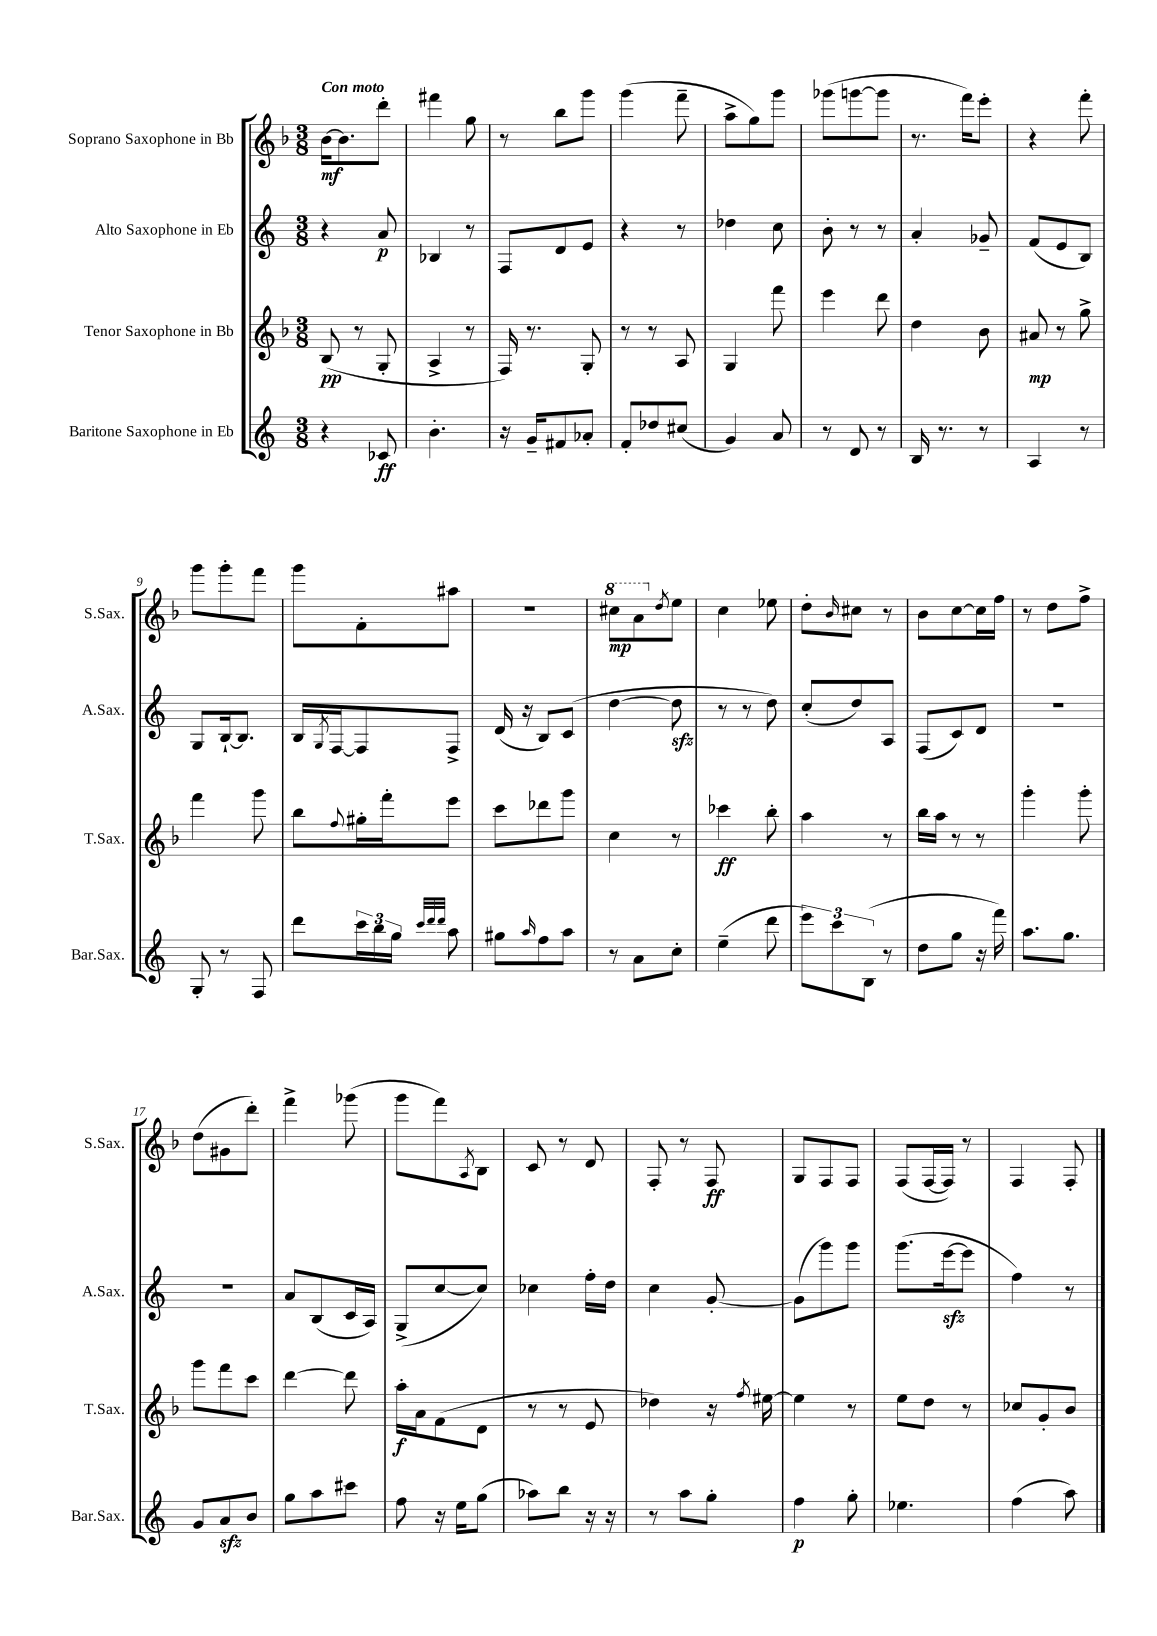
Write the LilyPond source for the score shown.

<<
\new StaffGroup <<
\new Staff = "s0" \with { instrumentName = "Soprano Saxophone in Bb" shortInstrumentName = "S.Sax." } {
    \clef treble \key f \major \numericTimeSignature \time 3/8 \tempo "Con moto"
    bes'16~\mf bes'8. d'''8-. |
    fis'''4 g''8 |
    r8 bes''8 g'''8 |
    g'''4( f'''8-- |
    a''8-> g''8) g'''8 |
    ges'''8( g'''8~ g'''8 |
    r8. f'''16) e'''8-. |
    r4 f'''8-. |
    g'''8 g'''8-. f'''8 |
    g'''8 f'8-. ais''8 |
    R4. |
    \ottava #1 cis'''8\mp a''8 \ottava #0 \acciaccatura { d''8 } e''8 |
    c''4 ees''8 |
    d''8-. \grace { bes'16 } cis''8 r8 |
    bes'8 c''8~ c''16 f''16 |
    r8 d''8 f''8-> |
    d''8( gis'8 d'''8-.) |
    f'''4-> ges'''8( |
    g'''8 f'''8) \acciaccatura { a8 } bes8 |
    c'8 r8 d'8 |
    f8-. r8 f8\ff |
    g8 f8 f8 |
    f8( f16~ f16) r8 |
    f4 f8-. \bar "|." |
}
\new Staff = "s1" \with { instrumentName = "Alto Saxophone in Eb" shortInstrumentName = "A.Sax." } {
    \clef treble \key c \major \numericTimeSignature \time 3/8
    r4 a'8\p |
    bes4 r8 |
    f8 d'8 e'8 |
    r4 r8 |
    des''4 c''8 |
    b'8-. r8 r8 |
    a'4-. ges'8-- |
    f'8( e'8 b8) |
    g8 b16~-! b8. |
    b16 \acciaccatura { g8 } f16~ f8 f8-> |
    d'16( r16 b8) c'8( |
    d''4~ d''8\sfz |
    r8 r8 d''8) |
    c''8-.( d''8) a8 |
    f8( c'8) d'8 |
    R4. |
    R4. |
    a'8 b8( c'16 a16) |
    g8->( c''8~ c''8) |
    ces''4 f''16-. d''16 |
    c''4 g'8~-. |
    g'8( g'''8) g'''8 |
    g'''8.( e'''16~\sfz e'''8 |
    f''4) r8 \bar "|." |
}
\new Staff = "s2" \with { instrumentName = "Tenor Saxophone in Bb" shortInstrumentName = "T.Sax." } {
    \clef treble \key f \major \numericTimeSignature \time 3/8
    bes8\pp( r8 g8-. |
    a4-> r8 |
    f16) r8. g8-. |
    r8 r8 a8 |
    g4 f'''8 |
    e'''4 d'''8 |
    d''4 bes'8 |
    ais'8\mp r8 g''8-> |
    f'''4 g'''8 |
    bes''8 \appoggiatura { f''8 } gis''16-. f'''16-. e'''8 |
    c'''8 des'''8 g'''8 |
    c''4 r8 |
    ces'''4\ff bes''8-. |
    a''4 r8 |
    bes''16 a''16 r8 r8 |
    g'''4-. g'''8-. |
    g'''8 f'''8 c'''8 |
    d'''4~ d'''8 |
    a''16-.\f a'16 f'8( d'8 |
    r8 r8 e'8 |
    des''4) r16 \acciaccatura { f''8 } eis''16~ |
    eis''4 r8 |
    e''8 d''8 r8 |
    ces''8 g'8-. bes'8 \bar "|." |
}
\new Staff = "s3" \with { instrumentName = "Baritone Saxophone in Eb" shortInstrumentName = "Bar.Sax." } {
    \clef treble \key c \major \numericTimeSignature \time 3/8
    r4 ces'8\ff |
    b'4.-. |
    r16 g'16-- fis'8 aes'8-. |
    f'8-. des''8 cis''8( |
    g'4) a'8 |
    r8 d'8 r8 |
    b16 r8. r8 |
    a4 r8 |
    g8-. r8 f8 |
    d'''8 \tuplet 3/2 { c'''16 b''16 g''16 } \grace { c'''32 d'''32 d'''32 } a''8 |
    gis''8 \grace { a''16 } f''8 a''8 |
    r8 a'8 c''8-. |
    e''4--( d'''8 |
    \tuplet 3/2 { e'''8) c'''8 b8( } r8 |
    d''8 g''8 r16 f'''16) |
    a''8. g''8. |
    g'8 a'8\sfz b'8 |
    g''8 a''8 cis'''8 |
    f''8 r16 e''16 g''8( |
    aes''8) b''8 r16 r16 |
    r8 a''8 g''8-. |
    f''4\p g''8-. |
    ees''4. |
    f''4( a''8) \bar "|." |
}
>>
>>
